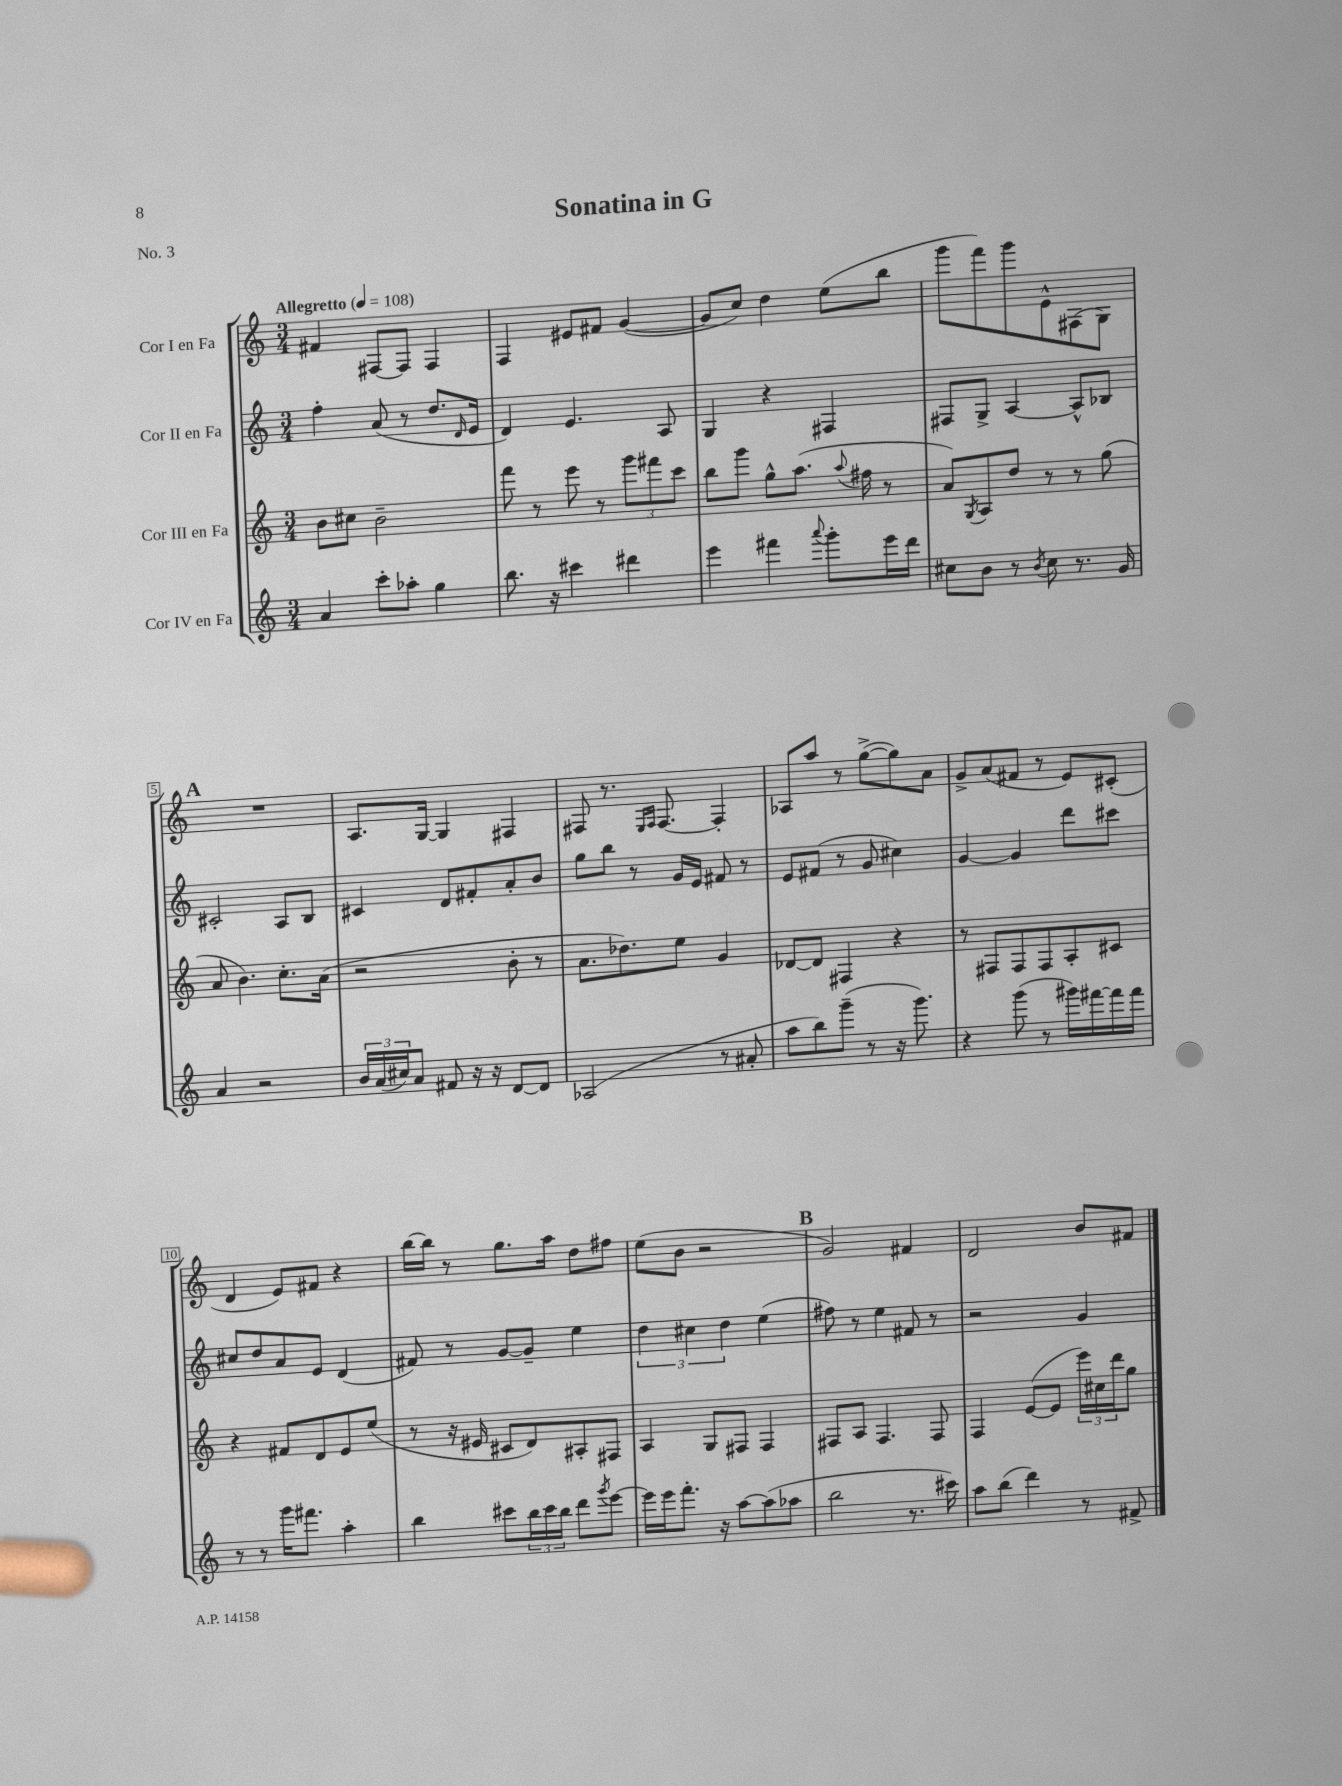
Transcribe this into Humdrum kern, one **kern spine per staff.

**kern	**kern	**kern	**kern
*part4	*part3	*part2	*part1
*staff4	*staff3	*staff2	*staff1
*I"Cor IV en Fa	*I"Cor III en Fa	*I"Cor II en Fa	*I"Cor I en Fa
*clefG2	*clefG2	*clefG2	*clefG2
*k[]	*k[]	*k[]	*k[]
*M3/4	*M3/4	*M3/4	*M3/4
*MM108	*MM108	*MM108	*MM108
=1	=1	=1	=1
!	!	!	!LO:TX:a:B:t=Allegretto
4a/	8b\L	4ff'\	4f#X/
.	8cc#X\J	.	.
8ccc'\L	2b~\	(8a/	[8F#X/L
8aa-X'\J	.	8r	8F#/J]
4gg\	.	8.dd/L	4F#/
.	.	16qqd/	.
.	.	16e/Jk	.
=2	=2	=2	=2
8.bb\	8fff\	4d/)	4F/
.	8r	.	.
16r	.	.	.
4ccc#X\	8eee\	4.e/	8e#X/L
.	8r	.	8f#X/J
4ddd#X\	12ggg\L	.	([4g/
.	12fff#X\	.	.
.	.	8A/	.
.	12ccc\J	.	.
=3	=3	=3	=3
4eee\	8bb\L	4G/	8g/L]
.	8ggg\J	.	8cc/J)
4fff#X\	8gg^^\L	4r	4dd\
.	(8.aa\J	.	.
8qqaaa/	.	.	.
8ggg'\L	.	4F#X/	(8ee\L
.	8qqaa/	.	.
.	16ff#X\	.	.
16eee\L	8r	.	8bb\J
16ddd\JJ	.	.	.
=4	=4	=4	=4
8cc#X\L	8a/L)	8F#X/L	8ggg\L
.	8qG/	.	.
8b\J	8A/	8G^/J	8fff\)
8r	8dd/J	[4A/	8ggg\
8qb/	.	.	.
8cc#\	8r	.	8e^^\
8.r	8r	8A^^/L]	(8F#X\
.	(8gg\	8B-X/J	8G\J)
16g/	.	.	.
!!LO:LB:g=z
!!LO:REH:place=s1:t=A
=5	=5	=5	=5
4a/	8a/	2c#X'/	2.r
.	4.b\)	.	.
2r	.	.	.
.	8.cc'\L	8A/L	.
.	.	8B/J	.
.	(16a\Jk	.	.
=6	=6	=6	=6
24b/LL	2r	4c#X/	8.A/L
(24a/	.	.	.
24cc#X/J)	.	.	.
8a/J	.	.	.
.	.	.	[16G/Jk
8f#X/	.	8d/L	4G/]
16r	.	8f#X'/	.
16r	.	.	.
[8d/L	8b'\	8a'/	4F#X/
8d/J]	8r	8b/J	.
=7	=7	=7	=7
(2A-X/	8.a\L	8gg\L	8F#X/
.	.	8bb\J	8.r
.	8.dd-X\)	.	.
.	.	8r	.
.	.	.	16qqE/LL
.	.	.	16qqF#/JJ
.	.	.	[8.F#/
.	8ee\J	16g/LL	.
.	.	16e/JJ	.
8r	4g/	8f#X/	4F#'/]
8a#X'/	.	8r	.
=8	=8	=8	=8
8aa\L	[8d-X/L	8e/L	8A-X/L
8bb\)	8d-/J]	(8f#X/J	8aa/J
(8ggg~\J	4F#X/	8r	8r
8r	.	8g/	([8gg^\L
16r	4r	4cc#X\)	8gg\])
8.ggg\)	.	.	.
.	.	.	8a\J
=9	=9	=9	=9
4r	8r	[4g/	8g^/L
.	8F#X/L	.	(8a/
(8ggg\	8F#/	4g/]	8f#X/J
8r	8F#/	.	8r
16ggg#X\LL)	8A'/	8ddd\L	8e/L)
[16fff#X\	.	.	.
16fff#\]	8c#X/J	8ccc#X\J	(8c#X'/J
16fff#\JJ	.	.	.
!!LO:LB:g=z
=10	=10	=10	=10
8r	4r	8cc#X/L	4d/
8r	.	8dd/	.
16ggg\KL	8f#X/L	8a/	8e/L)
8.fff#X\J	.	.	.
.	8d/	8e/J	8f#X/J
4aa'\	8e/	(4d/	4r
.	(8ee/J	.	.
=11	=11	=11	=11
4bb\	8r	8f#X/)	[16bb\LL
.	.	.	16bb\JJ]
.	16r	8r	8r
.	16e#X/	.	.
8ccc#X\L	8c#X/L	[8g/L	8.gg\L
24bb\L	8d/)	8g~/J]	.
24ccc#\	.	.	.
.	.	.	16aa\Jk
24bb\JJ	.	.	.
8ddd\L	8A#X'/	4ee\	8dd\L
8qggg/	.	.	.
[8eee\J	8F#X/J	.	8ff#X\J
=12	=12	=12	=12
16eee\LL]	4A/	6dd\	(8ee\L
16eee\J	.	.	.
8.fff'\J	.	.	8b\J
.	.	6cc#X\	.
.	8G/L	.	2r
16r	.	.	.
.	.	6dd\	.
[8aa\L	8F#X/J	.	.
(8aa\]	4F#/	(4ee\	.
8aa-X\J	.	.	.
!!LO:REH:place=s1:t=B
=13	=13	=13	=13
2bb\	8F#X/L	8ff#X\)	2g/)
.	8A/J	8r	.
.	4.F#/	4ee\	.
8.r	.	8f#X/	4f#X/
.	8F#/	8r	.
16ccc#X\)	.	.	.
=14	=14	=14	=14
8aa\L	4F/	2r	2d/
(8bb\J	.	.	.
4ddd\)	([8e/L	.	.
.	8e/J]	.	.
8r	24eee\LL)	4g/	8b/L
.	24cc#X\	.	.
.	24ddd\J	.	.
8f#X^/	8gg\J	.	8f#X/J
==	==	==	==
*-	*-	*-	*-
